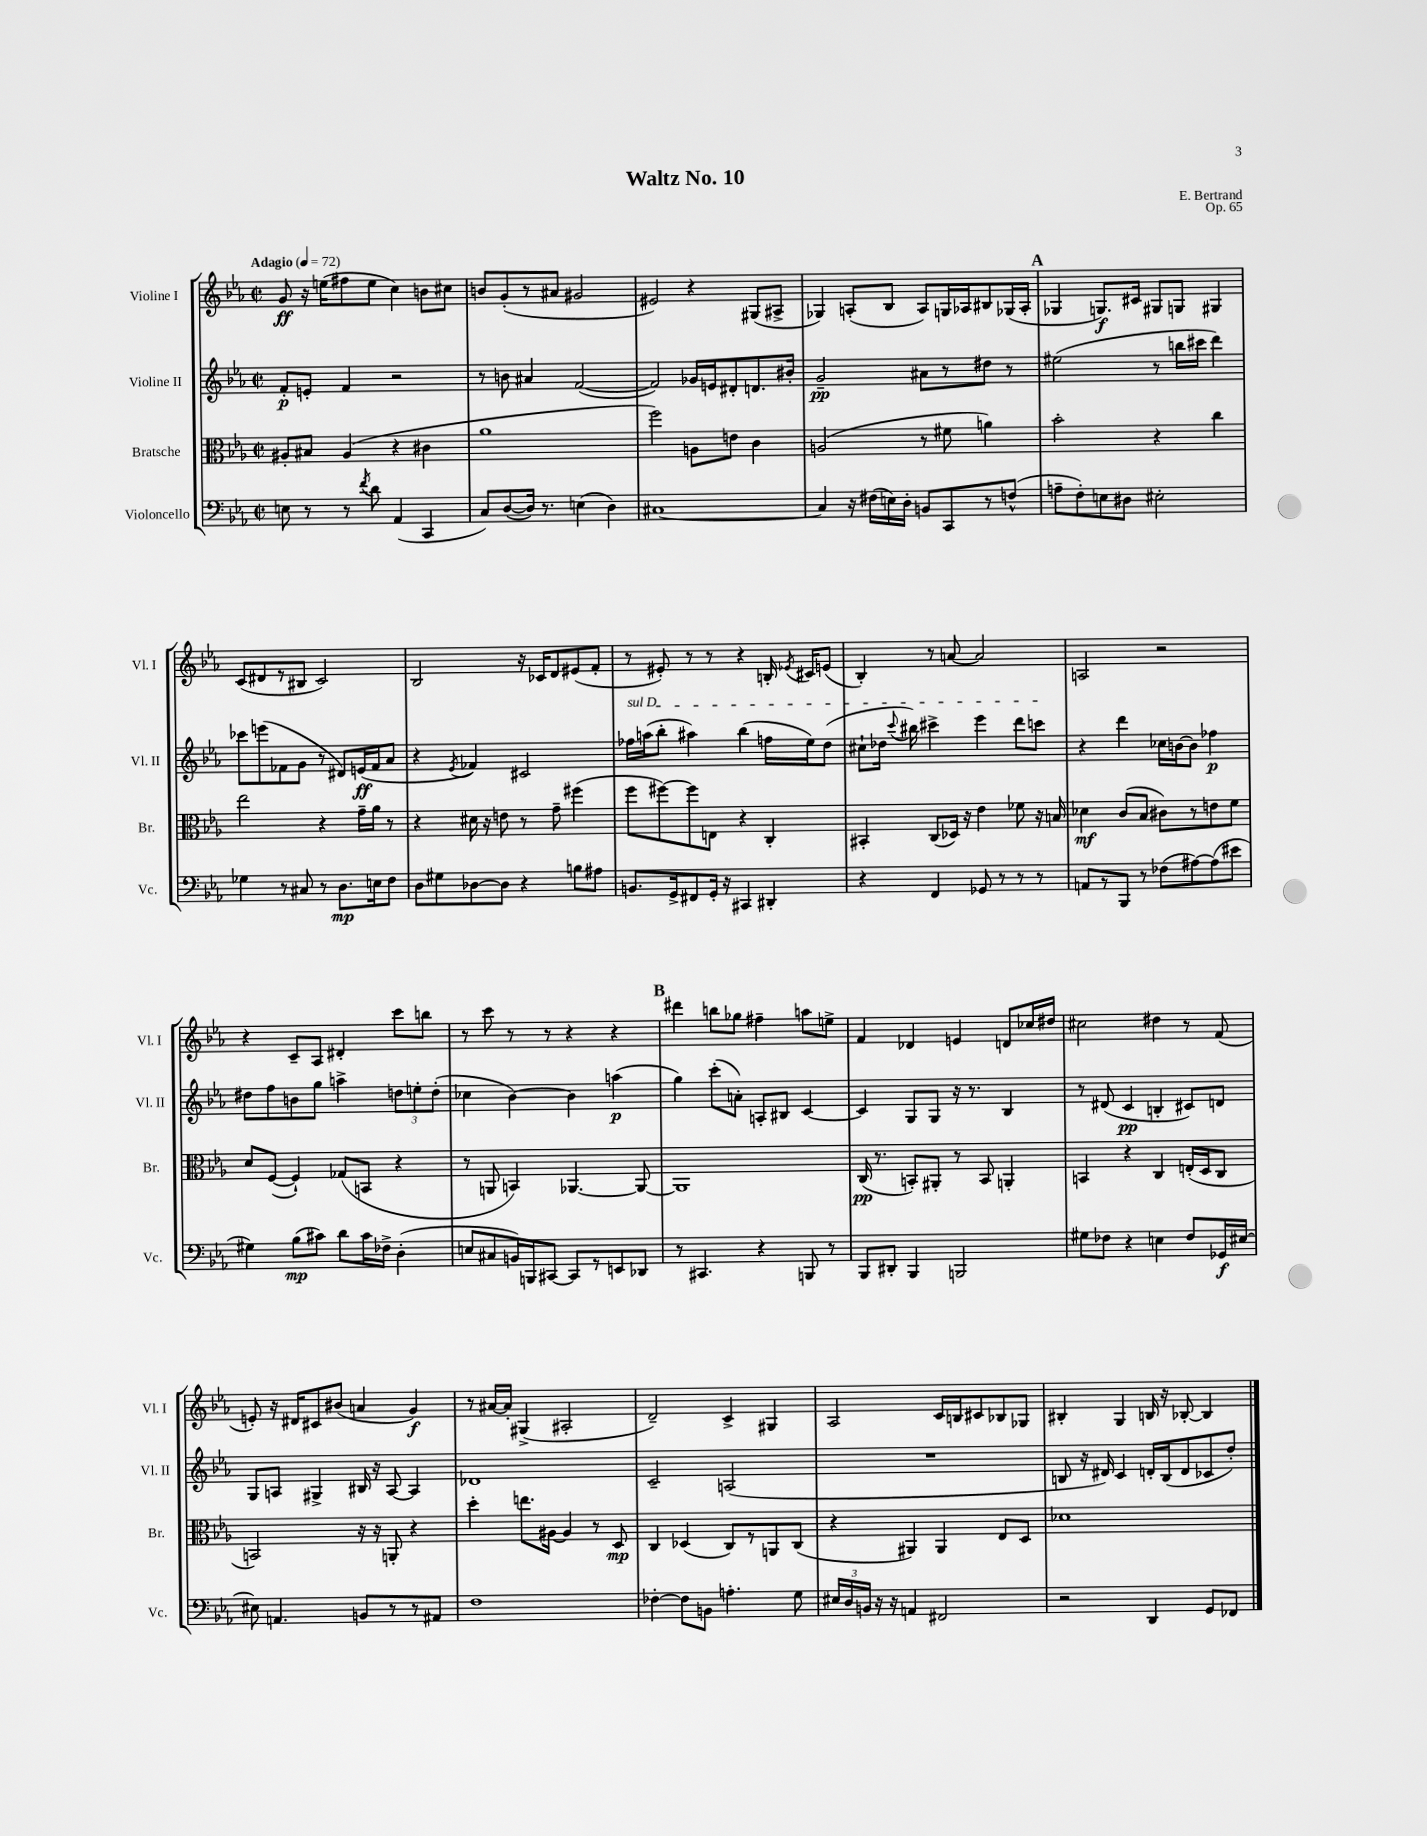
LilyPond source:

\header { title = "Waltz No. 10" composer = "E. Bertrand" opus = "Op. 65" }
<<
\new StaffGroup <<
\new Staff = "s0" \with { instrumentName = "Violine I" shortInstrumentName = "Vl. I" } {
    \clef treble \key ees \major \defaultTimeSignature \time 2/2 \tempo "Adagio" 4 = 72
    \autoBeamOff g'8\ff r16 e''16[( fis''8 e''8] c''4) b'8[ cis''8] |
    b'8[ g'8-.( r8 ais'8] gis'2 |
    eis'2) r4 gis8[( ais8]-> |
    ges4) a8[-.( bes8] a8[) g16 aes16 bis8 ges16( aes16]-. |
    \mark \markup { \bold "A" } ges4 g8.[\f) cis'16] gis8[ g8] gis4 |
    c'8[( dis'8 r8 bis8] c'2) |
    bes2 r16 ces'16[ d'8 eis'8( f'8]-. |
    r8 eis'8-.) r8 r8 r4 b16-. \acciaccatura { ees'8 } cis'16[ e'8]( |
    bes4-.) r8 a'8~ a'2 |
    a2 r2 |
    r4 c'8[-- aes8] dis'4-. c'''8[ b''8] |
    r8 c'''8 r8 r8 r4 r4 |
    \mark \markup { \bold "B" } dis'''4 b''8[ ges''8] fis''4-- a''8[ e''8]-> |
    f'4 des'4 e'4 d'8[ ces''16 dis''16] |
    cis''2 dis''4 r8 f'8( |
    e'8-.) r16 dis'16[ cis'8 bis'8]( a'4 g'4\f) |
    r8 ais'16[~ ais'16]-. gis4->( ais2-. |
    d'2--) c'4-> gis4 |
    aes2 c'16[ b16 cis'8 bes8 ges8] |
    bis4-. g4 b16 r16 bes8~-. bes4 \bar "|." |
}
\new Staff = "s1" \with { instrumentName = "Violine II" shortInstrumentName = "Vl. II" } {
    \clef treble \key ees \major \defaultTimeSignature \time 2/2
    \autoBeamOff f'8[-.\p e'8]-. f'4 r2 |
    r8 b'8 ais'4 f'2~( |
    f'2) ges'16[ e'16 dis'8-. d'8. bis'16]-. |
    g'2--\pp ais'8[ r8 dis''8] r8 |
    \mark \markup { \bold "A" } eis''2( r8 b''16[ cis'''16] d'''4) |
    ces'''8[ e'''8( fes'8 g'8] r8 dis'8[) e'16\ff( fes'16 aes'8] |
    r4 \acciaccatura { ees'8 } fes'4) cis'2 |
    \once \override TextSpanner.bound-details.left.text = \markup { \italic "sul D" } fes''16[\startTextSpan a''16( bes''8]-. ais''4) bes''4( f''16[ ees''16) d''8]( |
    cis''8[-! des''16] \appoggiatura { c'''8 } bis''16) cis'''4-> ees'''4 d'''8[ c'''8]\stopTextSpan |
    r4 d'''4 ces''16[ b'16~ b'8] fes''4\p |
    dis''8[ f''8 b'8 g''8] a''4-> \tuplet 3/2 { d''8[ e''8-. d''8]-.( } |
    ces''4 bes'4~) bes'4 a''4\p( |
    \mark \markup { \bold "B" } g''4) c'''8[-.( a'8]-.) a8[-. bis8] c'4~ |
    c'4 g8[ g8] r16 r8. bes4 |
    r8 dis'8( c'4\pp b4-. cis'8[) d'8] |
    g8[ a8] gis4-> bis16 r16 a8~ a4 |
    des'1 |
    c'2-- a2( |
    R1 |
    b8 r16 dis'16) c'4 d'16[-. b16( d'8 ces'8 d''8]-.) \bar "|." |
}
\new Staff = "s2" \with { instrumentName = "Bratsche" shortInstrumentName = "Br." } {
    \clef alto \key ees \major \defaultTimeSignature \time 2/2
    \autoBeamOff ais8[-. bis8] ais4( r4 cis'4 |
    aes'1 |
    f''2) a8[ e'8] c'4 |
    a2( r8 fis'8 a'4) |
    \mark \markup { \bold "A" } bes'2-. r4 c''4 |
    ees''2 r4 g'16[-- aes'16] r8 |
    r4 dis'16 r16 e'8 r8 g'8-- fis''4( |
    f''8[ fis''8~) fis''8 e8] r4 c4-. |
    bis,4-. c8[( des16]) r16 ees'4 fes'8 r16 b16 |
    des'4\mf c'8[( bes8] cis'8[) r8 e'8 f'8] |
    d'8[ f8]~( f4-!) ges8[( b,8] r4 |
    r8 a,8 b,4) aes,4.~ aes,8~ |
    \mark \markup { \bold "B" } aes,1 |
    c16\pp( r8. b,8[-.) ais,8]-. r8 b,8 a,4-. |
    b,4 r4 c4 e16[-.( d16 c8] |
    b,2) r16 r16 a,8-. r4 |
    d''4-. e''8.[ ais16]~ ais4 r8 d8\mp |
    c4 des4( c8[) r8 a,8 c8]( |
    r4 ais,4) ais,4 ees8[ d8] |
    des'1 \bar "|." |
}
\new Staff = "s3" \with { instrumentName = "Violoncello" shortInstrumentName = "Vc." } {
    \clef bass \key ees \major \defaultTimeSignature \time 2/2
    \autoBeamOff e8 r8 r8 \acciaccatura { f'8 } d'8 aes,4( c,4 |
    c8[) d8~( d16]) r8. e4( d4) |
    cis1~ |
    cis4 r16 fis16[( e16) d16]-. b,8[ c,8 r8 f8]-^( |
    \mark \markup { \bold "A" } a8[-- f8-.) e8 dis8] eis2-. |
    ges4 r8 cis8 r8 d8.[\mp e16 f8] |
    d8[ gis8 des8~ des8] r4 b8[ ais8] |
    b,8.[ g,16-> fis,8 g,16]-. r16 cis,4 dis,4-. |
    r4 f,4 ges,8 r8 r8 r8 |
    a,8[ r8 bes,,8] r8 fes8[( ais8~) ais8( eis'8] |
    gis4) bes8[\mp( cis'8]) d'8[ cis'16 fes16]-> d4-.( |
    e8[ cis8 b,16) b,,16 cis,8]~ cis,8[ r8 e,8 des,8] |
    \mark \markup { \bold "B" } r8 cis,4. r4 b,,8 r8 |
    bes,,8[ dis,8]-. bes,,4 b,,2 |
    gis8[ fes8] r4 e4 fes8[ ges,16\f eis16]~ |
    eis8 a,4. b,8[ r8 r8 ais,8] |
    f1 |
    fes4~-. fes8[ b,8] a4.-. g8 |
    \tuplet 3/2 { eis16[ d16 b,16] } r16 r16 a,4 fis,2 |
    r2 d,4 g,8[ fes,8] \bar "|." |
}
>>
>>
\layout { \context { \Score \remove "Bar_number_engraver" } }
